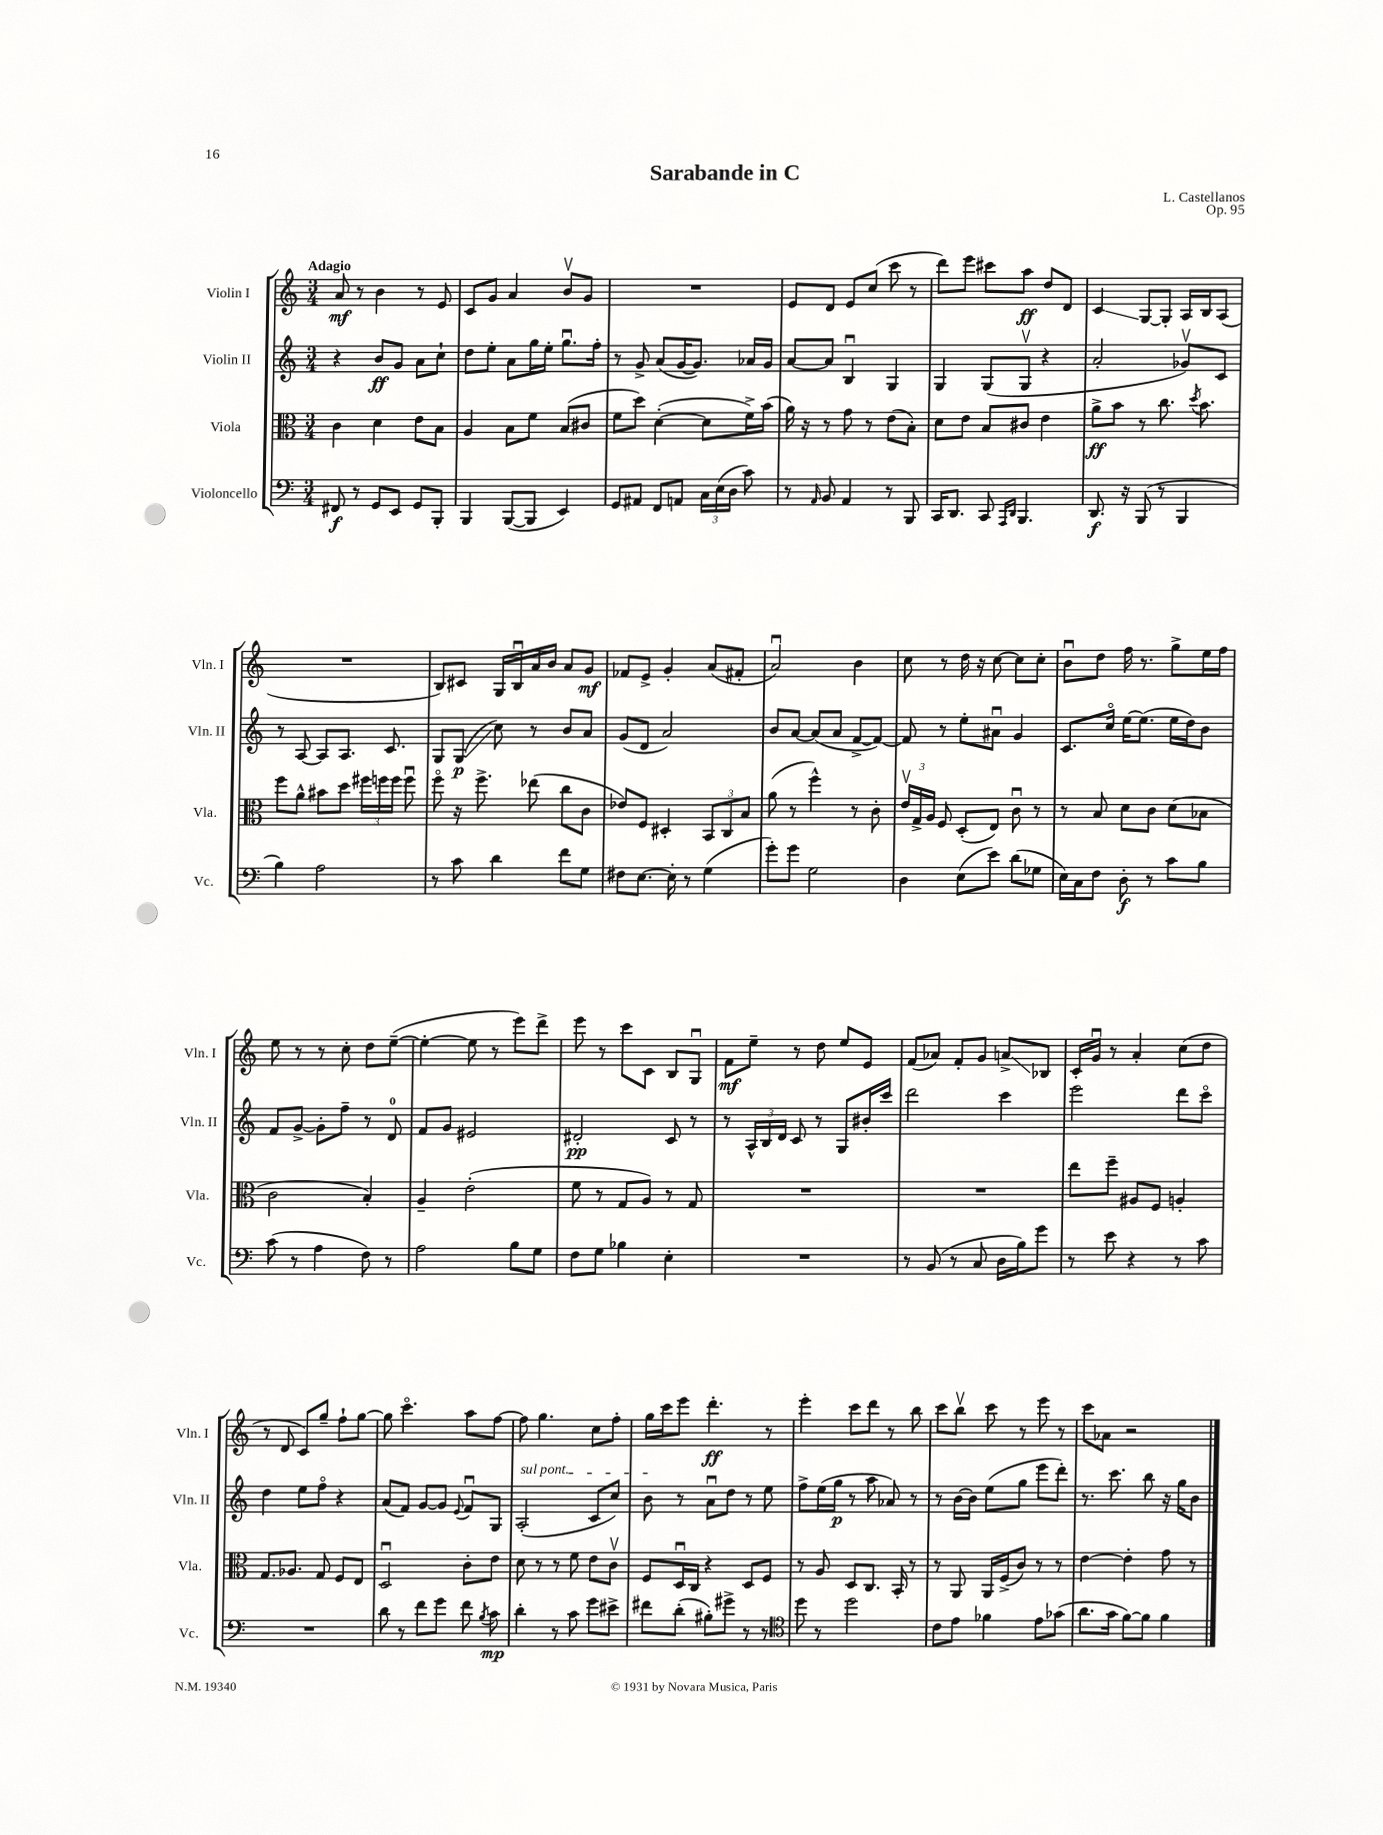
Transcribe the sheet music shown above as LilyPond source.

\header { title = "Sarabande in C" composer = "L. Castellanos" opus = "Op. 95" }
<<
\new StaffGroup <<
\new Staff = "s0" \with { instrumentName = "Violin I" shortInstrumentName = "Vln. I" } {
    \clef treble \key c \major \numericTimeSignature \time 3/4 \tempo "Adagio"
    \autoBeamOff a'8\mf r8 b'4 r8 e'8 |
    c'8[ g'8] a'4 b'8[\upbow g'8] |
    R2. |
    e'8[ d'8] e'8[ c''8]( c'''8 r8 |
    d'''8[) e'''8] cis'''8[ a''8]\ff d''8[ d'8] |
    c'4\glissando g8[~ g8]-. a16[ b16 a8]( |
    R2. |
    b8[) cis'8] g16[ b16\downbow a'16 b'16] a'8[ g'8]\mf |
    fes'8[ e'8]-> g'4-. a'8[( fis'8]-. |
    a'2\downbow) b'4 |
    c''8 r8 d''16 r16 c''8~ c''8[ c''8]-. |
    b'8[\downbow d''8] f''16 r8. g''8[-> e''16 f''16] |
    e''8 r8 r8 c''8-. d''8[ e''8]~--( |
    e''4~-. e''8 r8 e'''8[) d'''8]-> |
    e'''8 r8 c'''8[ c'8] b8[ g8]\downbow |
    f'8[\mf e''8]-- r8 d''8 e''8[ e'8] |
    f'8[( aes'8]) f'8[-. g'8] a'8[->\glissando bes8] |
    c'16[-. g'16]\downbow r8 a'4-. c''8[( d''8] |
    r8 d'8 c'8[) g''8]-- f''8[-! g''8]~ |
    g''8 c'''4.\flageolet a''8[ f''8]~ |
    f''8 g''4. c''8[ f''8]-. |
    g''16[ c'''16 e'''8] d'''4.-.\ff r8 |
    e'''4-. c'''8[ d'''8] r8 b''8 |
    c'''8[ b''8]\upbow c'''8 r8 e'''8 r8 |
    c'''8[ aes'8] r2 \bar "|." |
}
\new Staff = "s1" \with { instrumentName = "Violin II" shortInstrumentName = "Vln. II" } {
    \clef treble \key c \major \numericTimeSignature \time 3/4
    \autoBeamOff r4 b'8[\ff g'8] a'8[ c''8]-! |
    d''8[ e''8]-. a'8[ g''16 e''16]-. g''8.[\downbow f''16]-. |
    r8 g'8-> a'8[( g'16~ g'8.]) aes'16[ g'16] |
    a'8[~ a'8] b4\downbow g4 |
    g4 g8[( g8]\upbow r4 |
    a'2-. ges'8[\upbow) c'8] |
    r8 a8~ a8[ a8.] c'8. |
    g8[ g8]\glissando\p( c''8) r8 b'8[ a'8] |
    g'8[( d'8] a'2) |
    b'8[ a'8]~ a'8[( a'8] f'8[~-> f'8]~) |
    f'8 r8 e''8[-. ais'8]\downbow g'4 |
    c'8.[ c''16]\flageolet e''16[~ e''8.]( e''16[ d''16) b'8] |
    f'8[ g'8]~-> g'8[-. f''8]-- r8 d'8-0 |
    f'8[ g'8] eis'2 |
    dis'2-.\pp c'8 r8 |
    r8 \tuplet 3/2 { a16[-^ b16 d'16] } c'8 r8 g8[ bis'16-. c'''16] |
    d'''2 c'''4 |
    e'''2 d'''8[ c'''8]\flageolet |
    d''4 e''8[ f''8]\flageolet r4 |
    a'8[( f'8]) g'8[~ g'8] \appoggiatura { e'8 } f'8[\downbow g8] |
    \once \override TextSpanner.bound-details.left.text = \markup { \italic "sul pont." } a2-.\startTextSpan( c'8[ c''8]) |
    b'8\stopTextSpan r8 a'8[\downbow d''8] r8 e''8 |
    f''8[-> e''16( g''16]\p r8 a''8 aes'8) r8 |
    r8 b'16[~ b'16] e''8[( g''8] e'''8[ d'''8]-.) |
    r8. c'''8. b''8 r16 g''16[ b'8] \bar "|." |
}
\new Staff = "s2" \with { instrumentName = "Viola" shortInstrumentName = "Vla." } {
    \clef alto \key c \major \numericTimeSignature \time 3/4
    \autoBeamOff c'4 d'4 e'8[ b8] |
    a4 b8[ f'8] b8[( cis'8] |
    f'8[ d''8]) d'4~-.( d'8[ f'16->) b'16]( |
    a'16) r16 r8 g'8 r8 e'8[( b8]-.) |
    d'8[ e'8] b8[ cis'8] e'4 |
    a'8[->\ff b'8] r8 c''8. \acciaccatura { d''8 } b'8. |
    f''8[ a'8]-^ bis'8[ d''8] \tuplet 3/2 { fis''16[ f''16 f''16] } f''8\downbow |
    f''8\flageolet r16 f''8.-> ees''8( c''8[ c'8] |
    ees'8[) f8] dis4-. \tuplet 3/2 { b,8[ c8 b8] } |
    a'8( r8 f''4-^) r8 c'8-. |
    \tuplet 3/2 { e'16[\upbow g16-> a16] } f8 d8[-.( e8]) c'8\downbow r8 |
    r8 b8 d'8[ c'8] d'8[( bes8] |
    c'2 b4-.) |
    a4-- e'2-.( |
    f'8 r8 g8[ a8]) r8 g8 |
    R2. |
    R2. |
    e''8[ f''8]-- ais8[ f8] a4-. |
    g8.[ aes8.] g8 f8[ e8] |
    d2\downbow c'8[-. e'8] |
    d'8 r8 r8 f'8 e'8[ c'8]\upbow |
    f8[ d16\downbow c16] r4 d8[ f8] |
    r8 a8 d8[ c8.] b,16-. r8 |
    r8 a,8 a,16[ f16->( c'8]) r8 r8 |
    e'4~ e'4-. g'8 r8 \bar "|." |
}
\new Staff = "s3" \with { instrumentName = "Violoncello" shortInstrumentName = "Vc." } {
    \clef bass \key c \major \numericTimeSignature \time 3/4
    \autoBeamOff fis,8\f r8 g,8[ e,8] g,8[ b,,8]-. |
    b,,4 b,,8[~( b,,8] e,4) |
    g,8[ ais,8] f,8[ a,8] \tuplet 3/2 { c16[ e16( d16] } c'8) |
    r8 \grace { a,16 } b,8 a,4 r8 b,,8 |
    c,16[ d,8.] c,8 \grace { a,,16[ d,16] } b,,4. |
    d,8.\f r16 b,,8( r8 b,,4 |
    b4) a2 |
    r8 c'8 d'4 f'8[ g8] |
    fis8[ e8.]~ e16-. r8 g4( |
    g'8[-.) g'8] g2 |
    d4 e8[( e'8]) d'8[( ges8] |
    e16[) c16 f8] d8-.\f r8 c'8[ b8] |
    c'8( r8 a4 f8) r8 |
    a2 b8[ g8] |
    f8[ g8] bes4 e4-. |
    R2. |
    r8 b,8( r8 c8 d16[ b16) g'8] |
    r8 e'8 r4 r8 c'8 |
    R2. |
    d'8 r8 f'8[ g'8] f'8 \acciaccatura { b8 } c'8\mp |
    d'4-. r8 c'8 g'8[ eis'8]-> |
    fis'8[ d'8]-.( bis8[-.) gis'8]-> r8 r8 |
    \clef tenor d''8 r8 d''2 |
    c'8[ e'8] fes'4 e'8[ ges'8]( |
    a'8.[ g'16] f'8[~) f'8] f'4 \bar "|." |
}
>>
>>
\layout { \context { \Score \remove "Bar_number_engraver" } }
